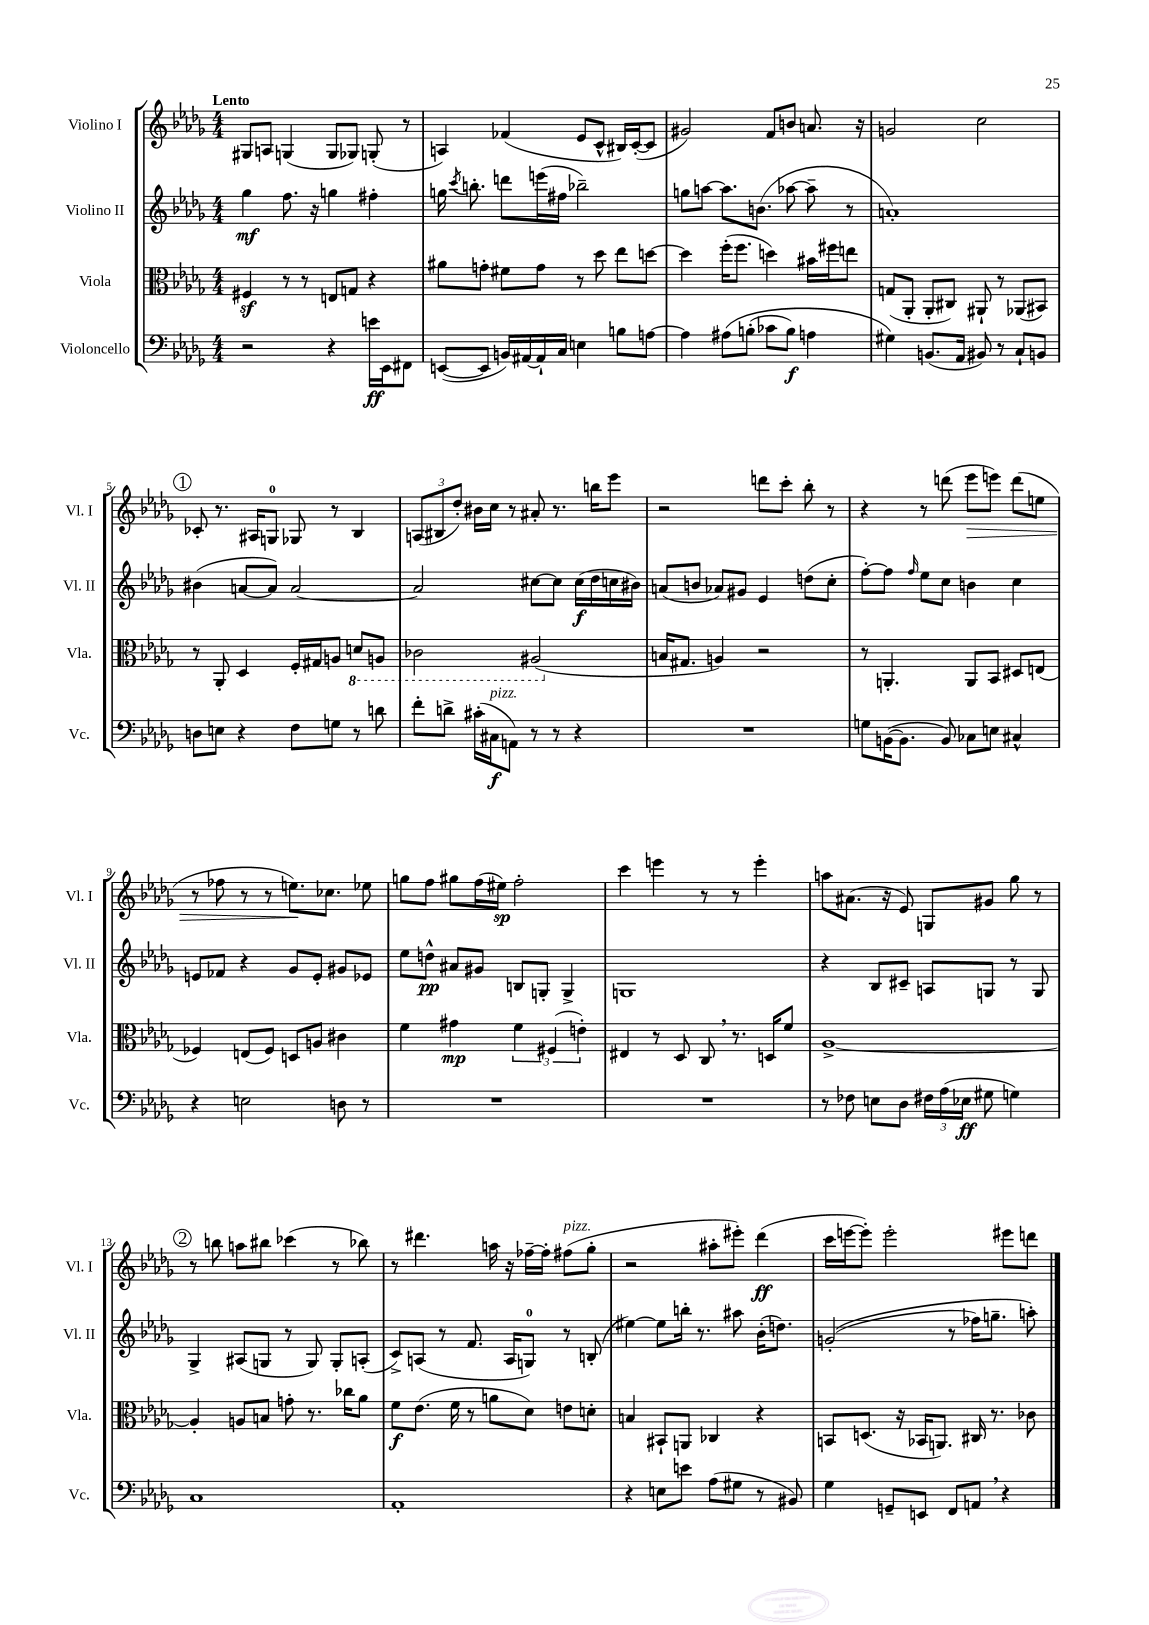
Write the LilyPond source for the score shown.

<<
\new StaffGroup <<
\new Staff = "s0" \with { instrumentName = "Violino I" shortInstrumentName = "Vl. I" } {
    \clef treble \key des \major \numericTimeSignature \time 4/4 \tempo "Lento"
    \autoBeamOff gis8[ a8] g4( g8[ ges8]) g8-.( r8 |
    a4) fes'4( ees'8[ c'8]-^ bis16[) c'16~-.( c'8] |
    gis'2) f'8[ b'8] a'8. r16 |
    g'2 c''2 |
    \mark \markup { \circle "1" } ces'8-. r8. ais16[ g8]-0 ges8 r8 bes4 |
    \tuplet 3/2 { a8[( bis8 des''8]-.) } bis'16[ c''16] r8 ais'8-. r8. b''16[ ees'''8] |
    r2 d'''8[ c'''8]-. bes''8-. r8 |
    r4 r8 d'''8( ees'''8[\> e'''8]) d'''8[( e''8] |
    r8 fes''8 r8 r8 e''8.[\!) ces''8.] ees''8 |
    g''8[ f''8] gis''8[ f''16( eis''16]\sp) f''2-. |
    c'''4 e'''4 r8 r8 e'''4-. |
    a''8[ ais'8.]( r16 ees'8) g8[ gis'8] ges''8 r8 |
    \mark \markup { \circle "2" } r8 b''8 a''8[ bis''8] ces'''4( r8 bes''8) |
    r8 dis'''4. a''16 r16 fes''16[~-- fes''16]-. fis''8[^\markup { \italic "pizz." }( ges''8]-. |
    r2 ais''8[-. eis'''8]-.) des'''4\ff( |
    c'''16[ e'''16~ e'''8]-.) e'''2-. eis'''8[ d'''8] \bar "|." |
}
\new Staff = "s1" \with { instrumentName = "Violino II" shortInstrumentName = "Vl. II" } {
    \clef treble \key des \major \numericTimeSignature \time 4/4
    \autoBeamOff ges''4\mf f''8. r16 g''4 fis''4-. |
    g''16 \acciaccatura { c'''8 } b''8.-. d'''8[ e'''16( fis''16] bes''2--) |
    g''8[ a''8]~ a''8.[ b'8.]( aes''8~ aes''8-- r8 |
    a'1-.) |
    \mark \markup { \circle "1" } bis'4( a'8[~ a'8]) a'2~ |
    a'2 cis''8[~ cis''8] cis''16[\f( des''16 c''16 bis'16]) |
    a'8[( b'8] aes'8[) gis'8] ees'4 d''8[( c''8]-. |
    f''8[~-.) f''8] \grace { f''16 } ees''8[ c''8] b'4 c''4 |
    e'8[ fes'8] r4 ges'8[ e'8]-. gis'8[ ees'8] |
    ees''8[ d''8]-^\pp ais'8[ gis'8] b8[ g8]-. g4-> |
    g1 |
    r4 bes8[ cis'8]-- a8[ g8] r8 g8 |
    \mark \markup { \circle "2" } ges4-> ais8[( g8] r8 g8) g8[-. a8]-.( |
    c'8[->) a8]( r8 f'8. a16[ g8]-0) r8 b8-.( |
    eis''4~) eis''8[ b''16]-. r8. ais''8 bes'16[-.( d''8.]) |
    g'2-.(\( r8 fes''16[) g''8.]-- a''8-.\) \bar "|." |
}
\new Staff = "s2" \with { instrumentName = "Viola" shortInstrumentName = "Vla." } {
    \clef alto \key des \major \numericTimeSignature \time 4/4
    \autoBeamOff fis4\sf r8 r8 e8[ g8] r4 |
    ais'8[ g'8]-. fis'8[ g'8] r8 des''8 ees''8[ d''8]~ |
    d''4 f''16[-.( f''8.] d''4) bis'16[ fis''16 e''8] |
    g8[( aes,8]-. aes,8[-. cis8]) ais,8-! r8 aes,8[( bis,8]) |
    \mark \markup { \circle "1" } r8 aes,8-. des4 f16[-. gis16 a8] \ottava #-1 d8[ a,8] |
    ces2 ais,2( \ottava #0 |
    b16[ gis8.] a4) r2 |
    r8 a,4.-. a,8[ bes,8] dis8[ e8]( |
    fes4) e8[( fes8]) d8[ a8] cis'4 |
    f'4 gis'4\mp \tuplet 3/2 { f'4 fis4( e'4-.) } |
    eis4 r8 des8 c8 \breathe r8. d16[ f'8] |
    aes1~-> |
    \mark \markup { \circle "2" } aes4-. a8[ b8] g'8-. r8. ces''16[ aes'8] |
    f'8[\f ees'8.]( f'16 r8 a'8[ des'8]) e'8[ d'8]-. |
    b4 bis,8[-! a,8] ces4 r4 |
    b,8[ d8.]( r16 bes,16[ a,8.]) cis16 r8. ces'8 \bar "|." |
}
\new Staff = "s3" \with { instrumentName = "Violoncello" shortInstrumentName = "Vc." } {
    \clef bass \key des \major \numericTimeSignature \time 4/4
    \autoBeamOff r2 r4 e'16[\ff ees,16 fis,8] |
    e,8[~( e,8] b,16[) ais,16~ ais,16-! c16] e4 b8[ a8]~ |
    a4 ais8[\( b8]-.( ces'8[ b8]\f) a4 |
    gis4\) b,8.[( aes,16] bis,8) r8 c8[-! b,8] |
    \mark \markup { \circle "1" } d8[ e8] r4 f8[ g8] r8 d'8 |
    f'8[-. d'8]-> cis'16[-.( cis16\f^\markup { \italic "pizz." } a,8]) r8 r8 r4 |
    R1 |
    g8[ b,16~( b,8.] b,8) ces8[ e8] cis4-^ |
    r4 e2 d8 r8 |
    R1 |
    R1 |
    r8 fes8 e8[ des8] \tuplet 3/2 { fis16[ aes16( ees16]\ff } gis8 g4) |
    \mark \markup { \circle "2" } c1 |
    aes,1-. |
    r4 e8[ e'8] aes8[( gis8] r8 bis,8) |
    ges4 g,8[-- e,8] f,8[ a,8] \breathe r4 \bar "|." |
}
>>
>>
